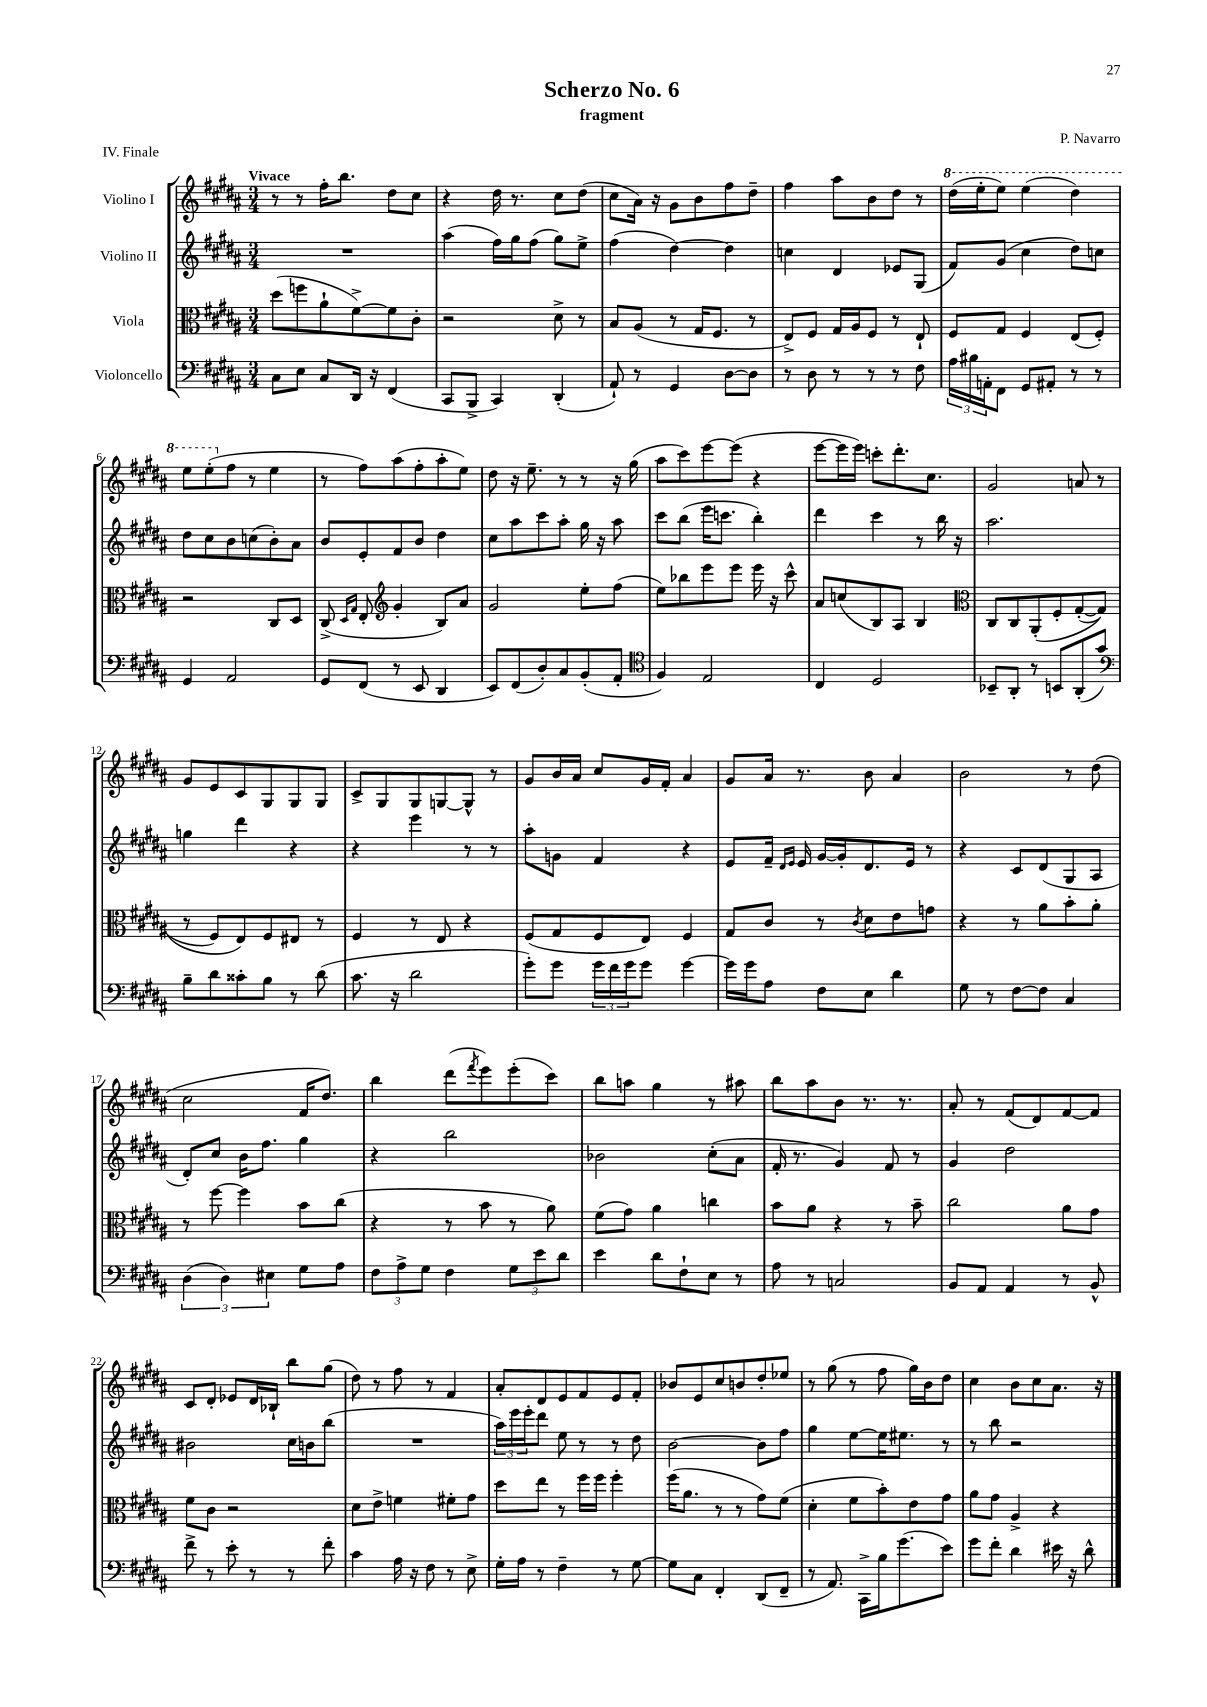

**kern	**kern	**kern	**kern
*staff4	*staff3	*staff2	*staff1
*clefF4	*clefC3	*clefG2	*clefG2
*k[f#c#g#d#a#]	*k[f#c#g#d#a#]	*k[f#c#g#d#a#]	*k[f#c#g#d#a#]
*M3/4	*M3/4	*M3/4	*M3/4
8C#\L	(8dd#\L	2.r	8r
8E\J	8ff\	.	8r
8C#/L	8a#`\	.	16ff#'\LK
.	.	.	8.bb\J
16DD#/Jk	[8f#^\)	.	.
16r	.	.	.
(4FF#/	8f#\]	.	8dd#\L
.	8c#'\J	.	8cc#\J
=	=	=	=
8CC#/L	2r	(4aa#\	4r
8BBB^/J	.	.	.
4CC#/)	.	16ff#\LL)	16dd#\
.	.	16gg#\J	8.r
.	.	(8ff#\J	.
(4DD#'/	8d#^\	8gg#\L)	8cc#\L
.	8r	8ee^\J	(8dd#\J
=	=	=	=
8AA#`/)	8B/L	(4ff#\	8cc#\L
8r	(8A#/J	.	16a#\Jk)
.	.	.	16r
4GG#/	8r	[4dd#\)	8g#\L
.	16G#/LK	.	8b\
.	8.F#/J	.	.
[8D#\L	.	4dd#\]	8ff#\
8D#\]J	8r	.	8dd#~\J
=	=	=	=
8r	8E^/L)	4cc\	4ff#\
8D#\	8F#/J	.	.
8r	16G#/LL	4d#/	8aa#\L
.	16A#/J	.	.
8r	8F#/J	.	8b\
8r	8r	8e-/L	8dd#\J
8F#\	8E`/	(8G#/J	8r
=	=	=	=
24A#\LL	8F#/L	8f#/L)	(16ddd#\LL
24B#\	.	.	.
.	.	.	16eee'\J
24AA'\J	.	.	.
8FF#\J	8G#/J	(8g#/J	8eee\J)
8GG#/L	4F#/	4cc#\	(4eee\
8AA#'/J	.	.	.
8r	(8E/L	8dd#\L)	4ddd#\)
8r	8F#'/J)	8cc\J	.
=	=	=	=
4GG#/	2r	8dd#\L	8eee\L
.	.	8cc#\	(8eee'\
2AA#/	.	8b\	8ff#\J
.	.	(8cc\	8r
.	8C#/L	8b'\)	4ee\
.	8D#/J	8a#\J	.
=	=	=	=
8GG#/L	(8C#^/	8b/L	8r
.	16qqD#/LL	.	.
.	16qqG#/JJ	.	.
(8FF#/J	8E'/	8e'/	8ff#\L)
*	*clefG2	*	*
8r	4g#'/	8f#/	(8aa#\
8EE/	.	8b/J	8ff#'\
4DD#/	8B/L)	4dd#\	8aa#'\
.	8a#/J	.	8ee\J)
=	=	=	=
8EE/L)	2g#/	8cc#\L	8dd#\
(8FF#/	.	8aa#\	16r
.	.	.	8.ee~\
8D#'/)	.	8ccc#\	.
8C#/	.	8aa#'\J	8r
(8BB'/	8ee'\L	16gg#\	8r
.	.	16r	.
8AA#'/J	(8ff#\J	8aa#\	16r
.	.	.	(16gg#\
=	=	=	=
*clefC4	*	*	*
4F#/)	8ee\L)	8ccc#\L	8aa#\L
.	8bb-\	(8bb\J	8ccc#\)
2E/	8eee\	16eee\LK	[8eee\
.	.	8.ccc\J	.
.	8eee\J	.	(8eee\]J
.	16eee\	4bb'\)	4r
.	16r	.	.
.	8ccc#^^\	.	.
=	=	=	=
4C#/	8a#/L	4ddd#\	[8eee\L
.	(8cc/	.	16eee\]L
.	.	.	16eee\JJ)
2D#/	8B/)	4ccc#\	8ccc'\L
.	8A#/J	.	8.ddd#'\
.	4B/	8r	.
.	.	.	8.cc#\J
.	.	16bb\	.
.	.	16r	.
=	=	=	=
*	*clefC3	*	*
8BB-~/L	8C#/L	2.aa#\	2g#/
8AA#'/J	8C#/	.	.
8r	&(8AA#'/	.	.
8BB/L	8F#'/	.	.
(8AA#'/	([8G#'/	.	8a/
8g#/J)	8G#/]J	.	8r
=	=	=	=
*clefF4	*	*	*
8B~\L	8r	4gg\	8g#/L
8d#\	8F#/L)	.	8e/
8c##'\	8E/&)	4ddd#\	8c#/
8B\J	8F#/	.	8G#/
8r	8E#/J	4r	8G#/
(8d#\	8r	.	8G#/J
=	=	=	=
8.c#\	4F#/	4r	8c#^/L
.	.	.	8G#/
16r	.	.	.
2d#\	8r	4eee\	8G#/
.	8E/	.	[8G/
.	4r	8r	8G^^/]J
.	.	8r	8r
=	=	=	=
8g#'\L)	(8F#/L	8aa#'\L	8g#/L
8g#\J	8G#/	8g\J	16b/L
.	.	.	16a#/JJ
24g#\LL	8F#/	4f#/	8cc#/L
24f#\	.	.	.
24g#\J	.	.	.
8g#\J	8E/J)	.	16g#/L
.	.	.	16f#'/JJ
[4g#\	4F#/	4r	4a#/
=	=	=	=
16g#\]LL	8G#/L	8e/L	8g#/L
16g#\J	.	.	.
8A#\J	8c#/J	16f#~/Jk	16a#/Jk
.	.	16qqd#/LL	.
.	.	16qqe/JJ	.
.	.	16e/	8.r
8F#\L	8r	[16g#/LL	.
.	.	16g#'/]J	.
.	8qc#/	.	.
8E\J	8d#\L	8.d#/	8b\
4d#\	8e\	.	4a#/
.	.	16e/Jk	.
.	8g\J	8r	.
=	=	=	=
8G#\	4r	4r	2b\
8r	.	.	.
[8F#\L	8r	8c#/L	.
8F#\]J	8a#\L	(8d#/	.
4C#/	8b'\	8G#/	8r
.	8a#'\J	8A#/J	(8dd#\
=	=	=	=
(6D#\	8r	8d#'/L)	2cc#\
.	[8ff#\	8cc#/J	.
6D#\)	.	.	.
.	4ff#\]	16b\LK	.
.	.	8.ff#\J	.
6E#\	.	.	.
8G#\L	8b\L	4gg#\	16f#/LK
.	.	.	8.dd#/J)
8A#\J	(8cc#\J	.	.
=	=	=	=
12F#\L	4r	4r	4bb\
12A#^\	.	.	.
12G#\J	.	.	.
4F#\	8r	2bb\	(8ddd#\L
.	.	.	8qfff#/
.	8b\	.	8eee\)
12G#\L	8r	.	(8eee'\
12e\	.	.	.
.	8a#\)	.	8ccc#\J)
12d#\J	.	.	.
=	=	=	=
4e\	(8f#\L	2b-\	8bb\L
.	8g#\J)	.	8aa\J
8d#\L	4a#\	.	4gg#\
8F#`\	.	.	.
8E\J	4cc\	(8cc#'\L	8r
8r	.	8a#\J	8aa#\
=	=	=	=
8A#\	8b\L	16f#'/	8bb\L
.	.	8.r	.
8r	8a#\J	.	8aa#\
2C/	4r	4g#/)	8b\J
.	.	.	8.r
.	8r	8f#/	.
.	.	.	8.r
.	8b~\	8r	.
=	=	=	=
8BB/L	2cc#\	4g#/	8a#'/
8AA#/J	.	.	8r
4AA#/	.	2dd#\	(8f#/L
.	.	.	8d#/)
8r	8a#\L	.	[8f#/
8BB^^/	8g#\J	.	8f#/]J
=	=	=	=
8f#^\	8f#\L	2b#\	8c#/L
8r	8c#\J	.	8d#'/J
8e'\	2r	.	8e-/L
8r	.	.	16d#/L
.	.	.	16B-`/JJ
8r	.	16cc#\LL	8bb\L
.	.	16b\J	.
8f#'\	.	(8bb\J	(8gg#\J
=	=	=	=
4c#\	8d#\L	2.r	8dd#\)
.	8e^\J	.	8r
16A#\	4f\	.	8ff#\
16r	.	.	.
8F#\	.	.	8r
8r	8f#'\L	.	4f#/
8E^\	8g#\J	.	.
=	=	=	=
16G#'\LL	8dd#\L	24aa#\LL)	8a#'/L
.	.	24eee\	.
16A#\JJ	.	.	.
.	.	24eee'\J	.
8r	8ee\J	8ddd#\J	8d#/
4F#~\	8r	8ee\	8e/
.	16ff#\LL	8r	8f#/
.	16ff#\JJ	.	.
8r	4ff#'\	8r	8e/
[8G#\	.	8dd#\	8f#'/J
=	=	=	=
8G#\]L	(16ff#\LK	[2b\	8b-/L
.	8.a#\J	.	.
8C#\J	.	.	8e/
4FF#'/	8r	.	8cc#/
.	8r	.	8b/
(8DD#/L	8g#\L)	8b\]L	8dd#'/
8FF#~/J	(8f#\J	8ff#\J	8ee-/J
=	=	=	=
8r	4d#'\	4gg#\	8r
8.AA#/)	.	.	(8gg#\
.	8f#\L	[8ee\L	8r
16CC#^\LL	.	.	.
16B\J	8b'\)	16ee\]K	8ff#\
(8.g#\	.	8.ee#\J	.
.	8e\	.	16gg#\LL)
.	.	.	16b\J
8e\J)	8g#\J	8r	8dd#\J
=	=	=	=
8g#\L	8a#\L	8r	4cc#\
8f#'\J	8g#\J	8bb\	.
4d#\	4A#^/	2r	8b\L
.	.	.	8cc#\
16e#\	4r	.	8.a#\J
16r	.	.	.
8d#^^\	.	.	.
.	.	.	16r
==	==	==	==
*-	*-	*-	*-
